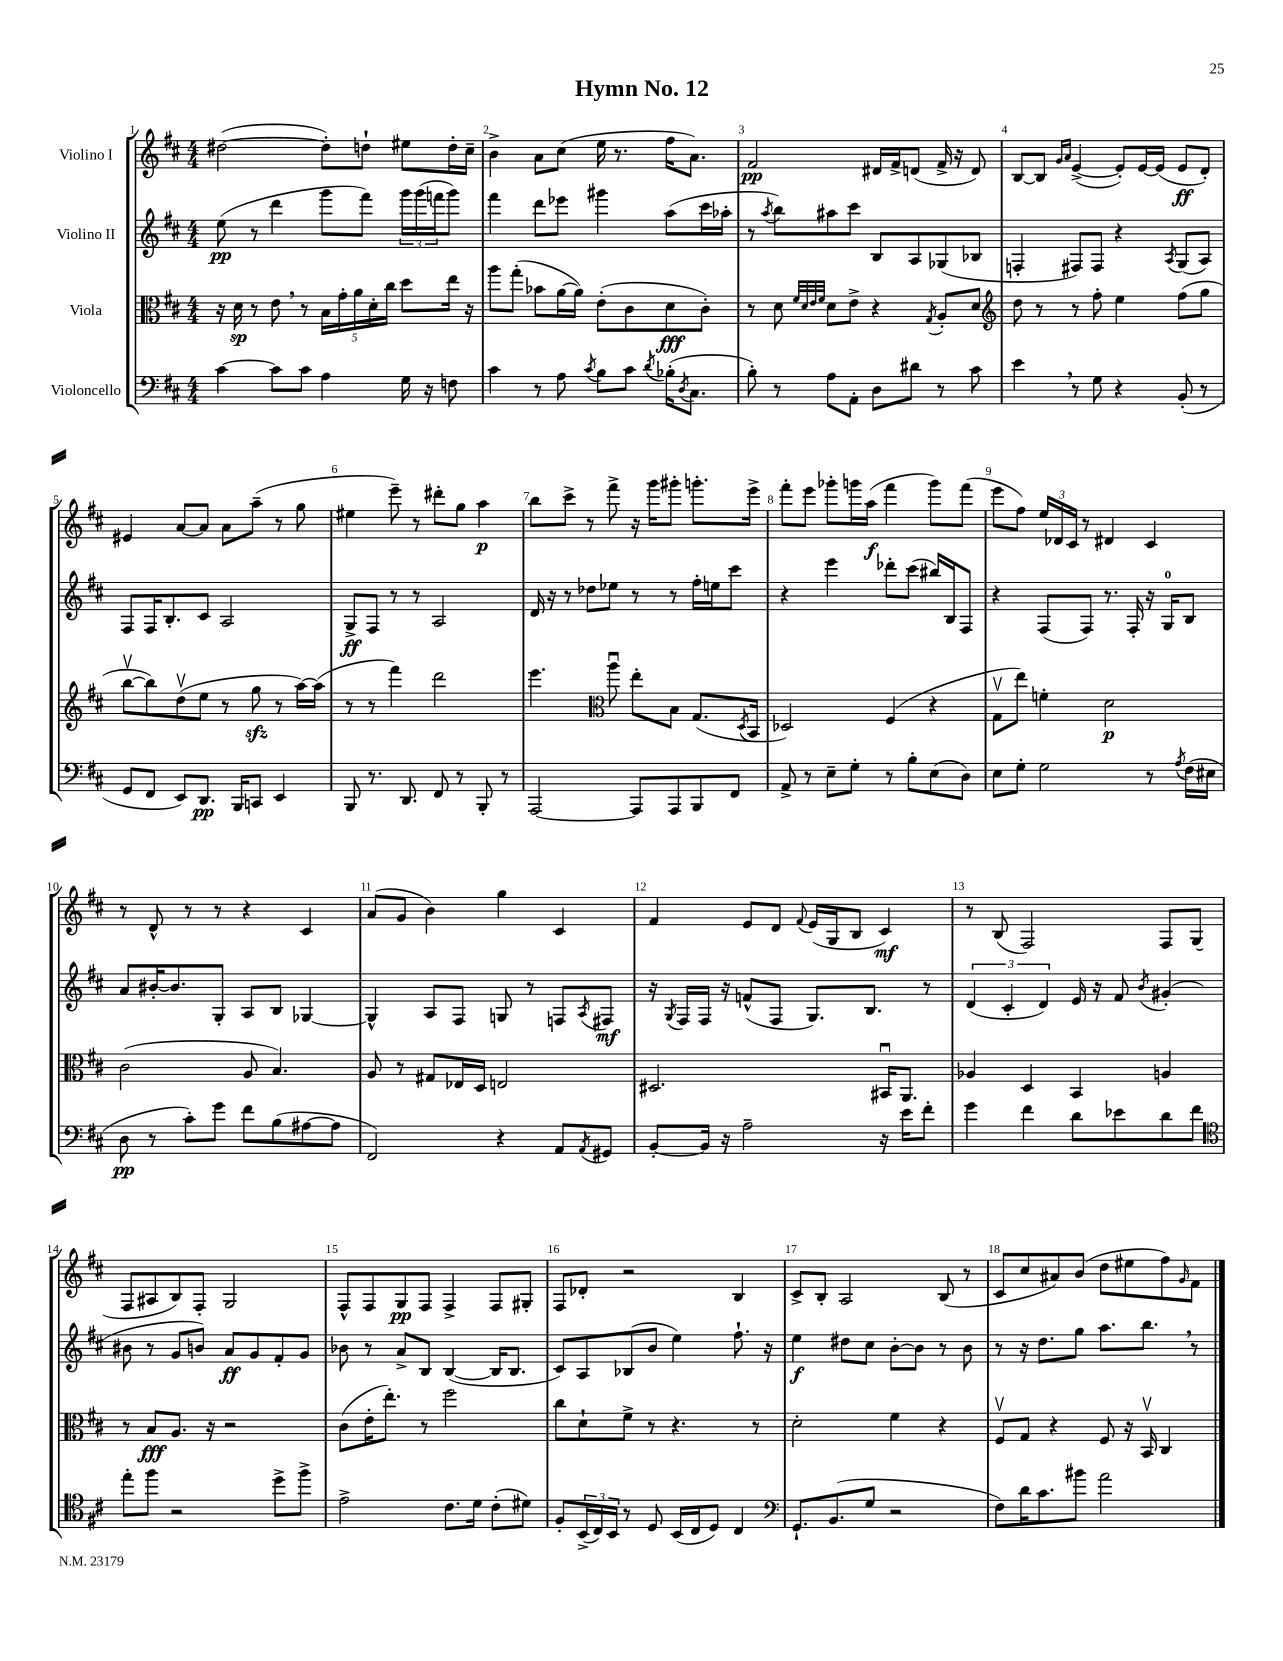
\header { title = "Hymn No. 12" }
<<
\new StaffGroup <<
\new Staff = "s0" \with { instrumentName = "Violino I" } {
    \clef treble \key d \major \numericTimeSignature \time 4/4
    dis''2~( dis''8-.) d''8-! eis''8 d''16-. cis''16-- |
    b'4-> a'8 cis''8( e''16 r8. fis''16 a'8.) |
    fis'2\pp dis'16 fis'16-> d'8( fis'16-> r16 d'8) |
    b8~ b8 \grace { g'16 a'16 } e'4~->( e'8-.) e'16~ e'16( e'8\ff d'8-.) |
    eis'4 a'8~ a'8 a'8 a''8--( r8 g''8 |
    eis''4 e'''8--) r8 dis'''8-. g''8 a''4\p |
    b''8 cis'''8-> r8 fis'''8-> r16 g'''16 gis'''8-. g'''8.-. e'''16-> |
    fis'''8-. e'''8 ges'''8-. g'''16 a''16\f( fis'''4 g'''8) fis'''8( |
    e'''8 fis''8) \tuplet 3/2 { e''16 des'16 cis'16 } r8 dis'4 cis'4 |
    r8 d'8-^ r8 r8 r4 cis'4 |
    a'8( g'8 b'4) g''4 cis'4 |
    fis'4 e'8 d'8 \appoggiatura { fis'8 } e'16( g16 b8 cis'4\mf) |
    r8 b8( fis2) fis8 g8( |
    fis8 ais8 b8) fis8-. g2 |
    fis8-^ fis8 g8\pp fis8 fis4-> fis8 gis8-. |
    fis8 des'8-. r2 b4 |
    cis'8-> b8-. a2 b8( r8 |
    cis'8 cis''8 ais'8) b'8( d''8 eis''8 fis''8) \grace { g'16 } fis'8 \bar "|." |
}
\new Staff = "s1" \with { instrumentName = "Violino II" } {
    \clef treble \key d \major \numericTimeSignature \time 4/4
    e''8\pp( r8 d'''4 g'''8 fis'''8) \tuplet 3/2 { g'''16 g'''16( f'''16 } g'''8) |
    fis'''4 d'''8 ees'''8 gis'''4 a''8( cis'''16 aes''16-. |
    r8 \acciaccatura { a''8 } b''8) ais''8 cis'''8 b8 a8 ges8( bes8 |
    f4-. fis8) fis8 r4 \acciaccatura { a8 } g8( a8) |
    fis8 fis16 b8.-. cis'8 a2 |
    g8->\ff fis8 r8 r8 a2 |
    d'16 r16 r8 des''8 ees''8 r8 r8 fis''16-. e''16 cis'''8 |
    r4 e'''4 des'''8-. cis'''8( bis''16) b16 fis8 |
    r4 fis8( fis8) r8. fis16-. r16 g16-0 b8 |
    a'8 bis'16~-. bis'8. g8-. a8 b8 ges4~ |
    ges4-^ a8 fis8 g8 r8 f8 \acciaccatura { a8 } fis8\mf |
    r16 \acciaccatura { g8 } fis16 fis16 r16 f'8-^( fis8 g8.) b8. r8 |
    \tuplet 3/2 { d'4( cis'4-. d'4) } e'16 r16 fis'8 \acciaccatura { b'8 } gis'4-.( |
    bis'8 r8 g'8 b'8) a'8\ff g'8 fis'8-. g'8 |
    bes'8 r8 a'8-> b8 b4~( b16 b8. |
    cis'8) a8 bes8( b'8 e''4) fis''8.-! r16 |
    e''4\f dis''8 cis''8 b'8~-. b'8 r8 b'8 |
    r8 r16 d''8. g''8 a''8. b''8. \breathe r8 \bar "|." |
}
\new Staff = "s2" \with { instrumentName = "Viola" } {
    \clef alto \key d \major \numericTimeSignature \time 4/4
    r16 d'16\sp r8 e'8 \breathe r8 \tuplet 5/4 { b16 g'16-. a'16 d'16-. cis''16 } d''8 e''16 r16 |
    a''8 g''8-.( bes'8 a'16~ a'16) e'8-.( cis'8 d'8\fff cis'8-.) |
    r8 d'8 \grace { fis'32 d'32 e'32 fis'32 } d'8 e'8-> r4 \acciaccatura { g8 } a8-. d'8 |
    \clef treble d''8 r8 r8 fis''8-. e''4 fis''8( g''8 |
    b''8~\upbow b''8) d''8\upbow( e''8 r8 g''8\sfz r8 a''16~) a''16( |
    r8 r8 fis'''4) d'''2 |
    e'''4. \clef alto a''8\downbow e''8-. b8 g8.( \acciaccatura { d8 } b,16 |
    des2) fis4( r4 |
    g8\upbow e''8) f'4-. d'2\p |
    cis'2( a8 b4.) |
    a8 r8 gis8 ees16 d16 e2 |
    dis2. bis,16\downbow a,8. |
    aes4 d4 b,4 a4 |
    r8 b8\fff a8. r16 r2 |
    cis'8( e'16-. e''8.-.) r8 fis''2 |
    cis''8 d'8-! fis'8-> r8 r4. r8 |
    d'2-. fis'4 r4 |
    fis8\upbow g8 r4 fis8 r16 b,16\upbow cis4 \bar "|." |
}
\new Staff = "s3" \with { instrumentName = "Violoncello" } {
    \clef bass \key d \major \numericTimeSignature \time 4/4
    cis'4~ cis'8 cis'8 a4 g16 r16 f8 |
    cis'4 r8 a8 \acciaccatura { cis'8 } b8 cis'8 \acciaccatura { d'8 } bes16-.( \acciaccatura { d8 } cis8. |
    b8-.) r8 a8 a,8-. d8 dis'8 r8 cis'8 |
    e'4 \breathe r8 g8 r4 b,8-.( r8 |
    g,8 fis,8 e,8) d,8.\pp b,,16 c,8 e,4 |
    b,,8 r8. d,8. fis,8 r8 b,,8-. r8 |
    a,,2~ a,,8 a,,8 b,,8 fis,8 |
    a,8-> r8 e8-- g8-. r8 b8-. e8( d8) |
    e8 g8-. g2 r8 \acciaccatura { a8 } fis16( eis16 |
    d8\pp r8 cis'8-.) g'8 fis'8 b8( ais8~ ais8 |
    fis,2) r4 a,8 \acciaccatura { a,8 } gis,8 |
    b,8~-. b,16 r16 a2-- r16 e'16 fis'8-. |
    g'4 fis'4 d'8 ees'8 d'8 fis'8 |
    \clef tenor e''8-. fis''8 r2 d''8-> fis''8-> |
    e'2-> cis'8. d'16 cis'8-.( dis'8) |
    fis8-. \tuplet 3/2 { b,16->( cis16) b,16 } r8 d8 b,16( cis16 d8) cis4 |
    \clef bass g,8.-! b,8.( g8 r2 |
    fis8) d'16 cis'8. bis'8 a'2 \bar "|." |
}
>>
>>
\layout { \context { \Score \override BarNumber.break-visibility = ##(#f #t #t) barNumberVisibility = #all-bar-numbers-visible } }
